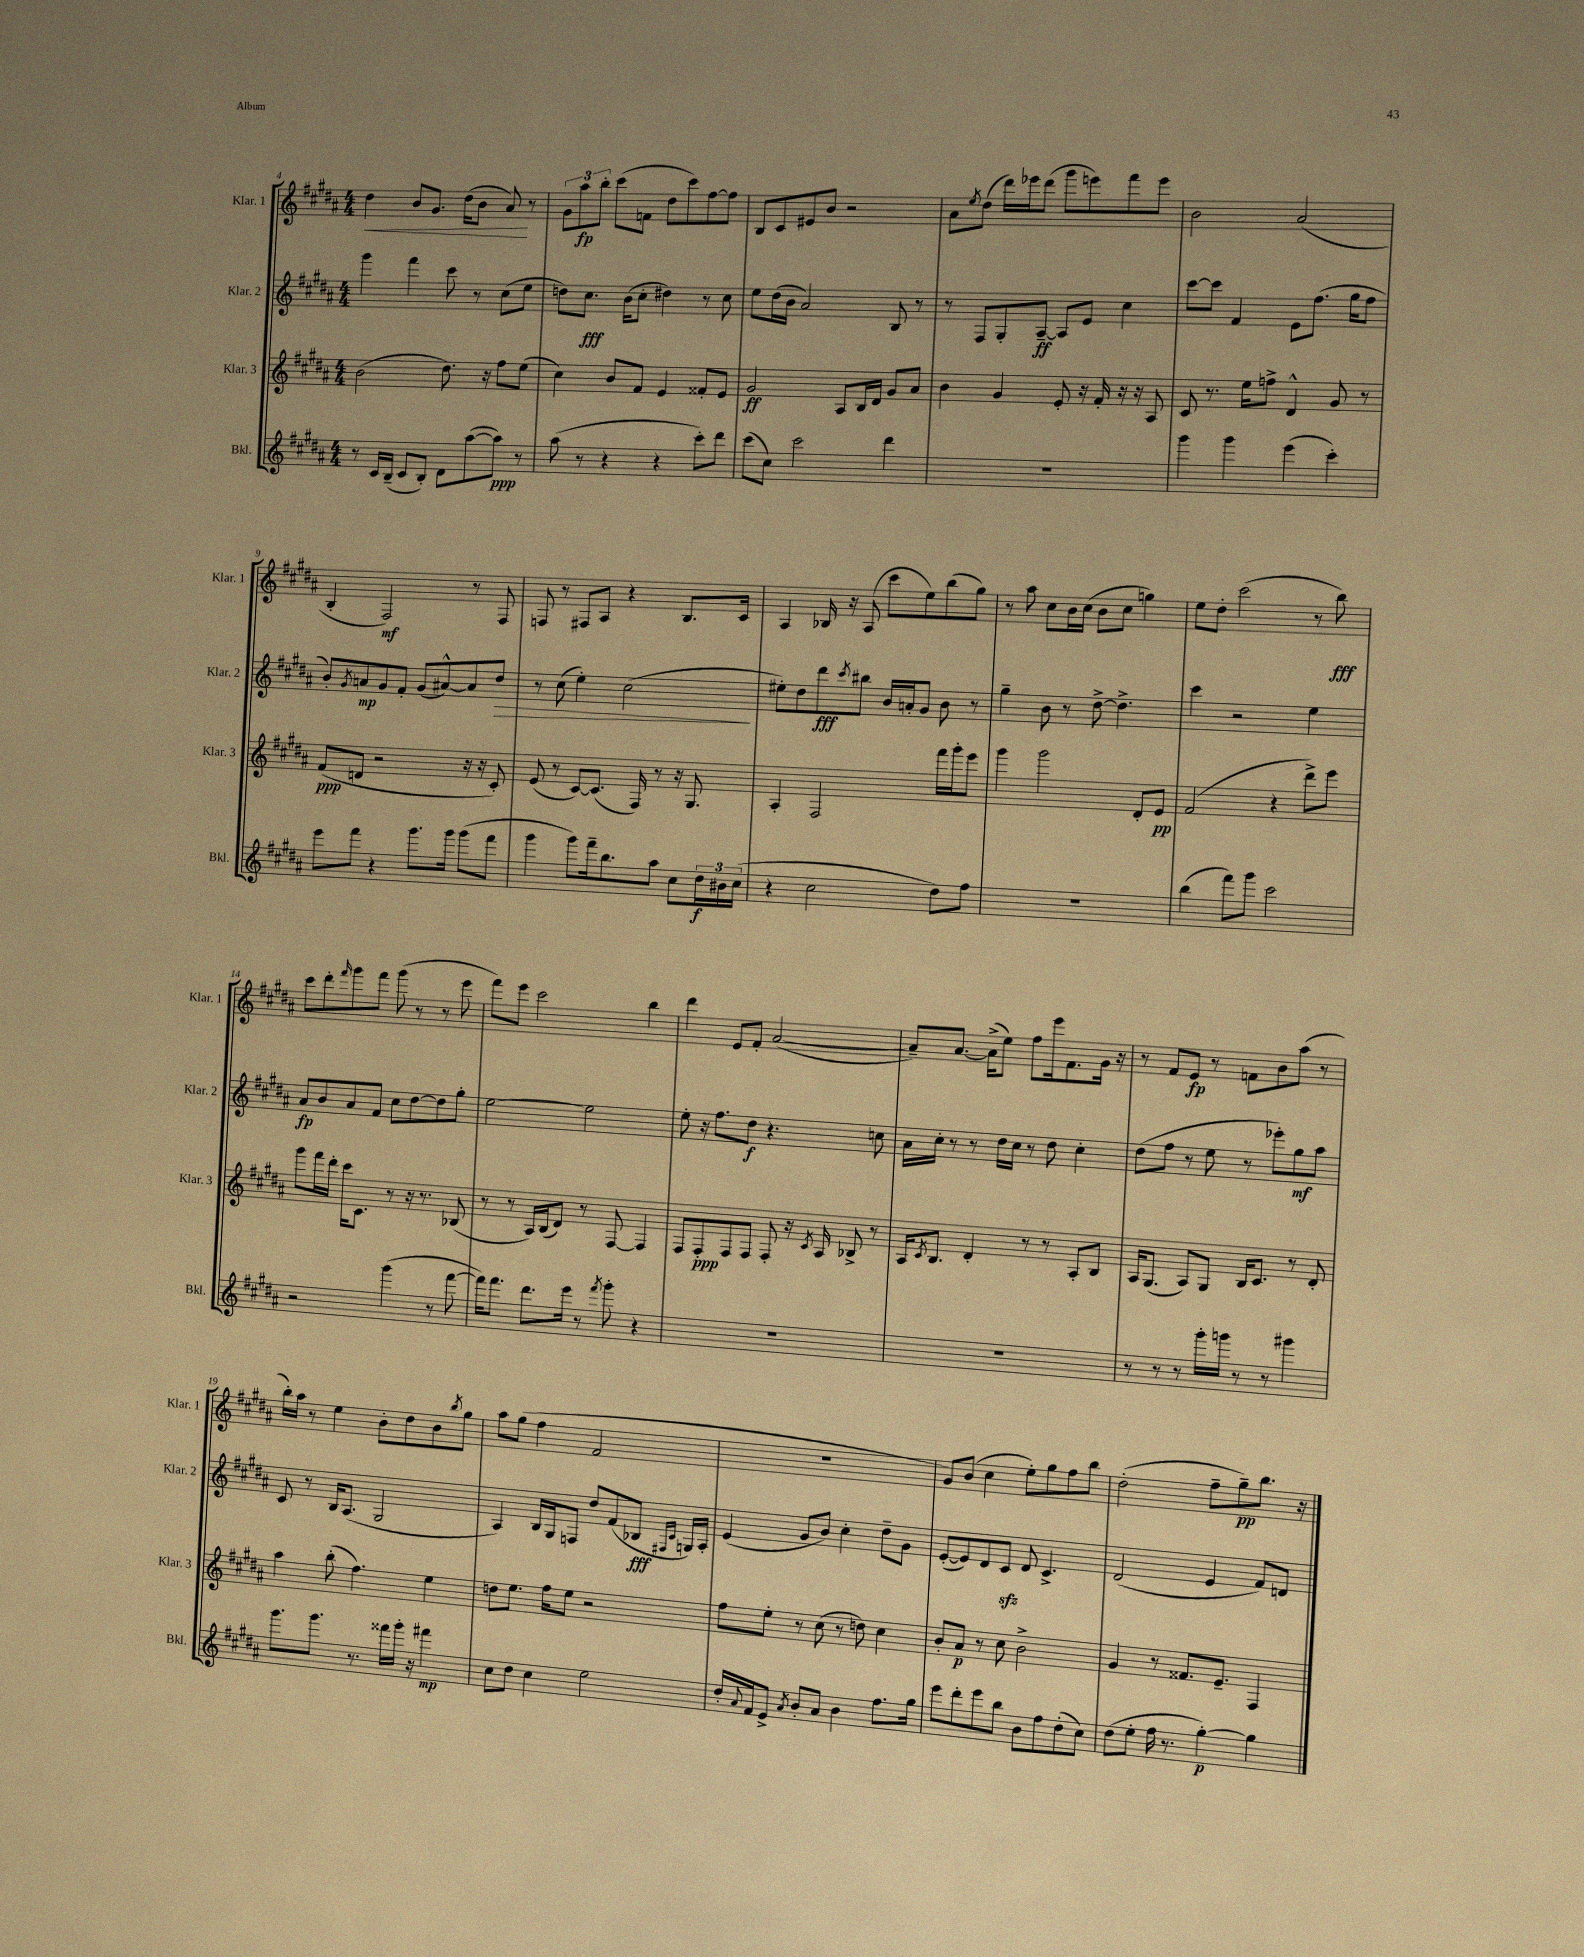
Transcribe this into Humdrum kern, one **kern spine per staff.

**kern	**kern	**kern	**kern
*staff4	*staff3	*staff2	*staff1
*clefG2	*clefG2	*clefG2	*clefG2
*k[f#c#g#d#a#]	*k[f#c#g#d#a#]	*k[f#c#g#d#a#]	*k[f#c#g#d#a#]
*M4/4	*M4/4	*M4/4	*M4/4
8r	(2b	4ggg#	4dd#
16c#	.	.	.
(16B~	.	.	.
8c#	.	4fff#	8b
8B')	.	.	8.g#
8d#	8.dd#)	8ccc#	.
.	.	.	(16dd#
([8aa#	.	8r	8b
.	16r	.	.
8aa#])	8ff#	(8cc#	8a#)
8r	(8ee	8ee	8r
=	=	=	=
(8aa#	4cc#)	8dd)	12g#
.	.	.	12aa#
8r	.	8.cc#	.
.	.	.	12bb'
4r	8b	.	(8ccc#
.	.	(16b	.
.	8f#	8cc#'	8f
4r	4e	4dd#)	8dd#
.	.	.	8ccc#)
8ccc#')	8f##'	8r	[8ff#
8ddd#	8e	8cc#	8ff#]
=	=	=	=
(8ccc#	2g#	8ee	8B
8cc#)	.	(16dd#	8c#
.	.	16b	.
2ccc#	.	2a#)	8e#
.	.	.	8b
.	8A#	.	2r
.	16B	.	.
.	16d#	.	.
4ddd#	8g#	8B	.
.	8a#	8r	.
=	=	=	=
1r	4b	8r	8a#
.	.	.	8qee
.	.	8F#	(8dd#
.	4g#	8G#'	16ddd#)
.	.	.	16eee-
.	.	[8A#~	(8ddd#
.	8e'	8A#]	8ggg#
.	16r	8e	8eee)
.	16f#'	.	.
.	16r	4cc#	8fff#
.	16r	.	.
.	8A#	.	8eee
=	=	=	=
4ggg#	8c#	[8ccc#	2b
.	8.r	8ccc#]	.
4ggg#	.	4f#	.
.	16ee	.	.
.	8ff^	.	.
(4eee	4d#^^	8e	(2a#
.	.	(8.ff#	.
4ccc#')	8g#	.	.
.	.	16gg#	.
.	8r	8ff#	.
=	=	=	=
8eee	(8f#	8b')	4B'
.	.	8qg#	.
8fff#	8d	8a	.
4r	2r	8g#	2F#)
.	.	8f#'	.
8.ggg#	.	(8g#	.
.	.	[8a#^^)	.
16ggg#	.	.	.
(8ggg#	16r	8a#]	8r
.	16r	.	.
8fff#	8c#')	8dd#	8F#
=	=	=	=
4ggg#	(8e	8r	8F
.	8r	(8cc#	8r
8ggg#)	[8c#)	4ee')	8F#
16fff#~	(8.c#]	.	8A#
8.bb	.	.	.
.	.	(2cc#	4r
.	16F#)	.	.
8aa#	8r	.	.
8cc#	16r	.	8.B
.	8.G#	.	.
24dd#	.	.	.
24b#	.	.	.
.	.	.	16c#
(24cc#	.	.	.
=	=	=	=
4r	4A#'	8ee#')	4A#
.	.	8dd#	.
2cc#	2F#	8ddd#	16B-
.	.	.	16r
.	.	8qccc#	.
.	.	8bb#	(8A#
.	.	16b	8ccc#
.	.	16a'	.
.	.	8g#	8ee)
8dd#)	16fff#	8b	(8bb
.	16ggg#'	.	.
8ff#	8eee	8r	8gg#)
=	=	=	=
1r	4ggg#	4gg#~	8r
.	.	.	8aa#
.	2ggg#	8b	8cc#
.	.	8r	16b
.	.	.	(16cc#
.	.	[8dd#^	8b
.	.	4.dd#^]	8cc#
.	8d#'	.	4gg)
.	8e	.	.
=	=	=	=
(4bb	(2f#	4ccc#	8ee
.	.	.	8dd#'
8fff#)	.	2r	(2ccc#
8ggg#	.	.	.
2ccc#	4r	.	.
.	8ddd#^)	4ee	8r
.	8eee	.	8bb)
=	=	=	=
2r	8ggg#	8a#	8ccc#
.	16fff#	8b	8ddd#'
.	16ddd#'	.	.
.	.	.	16qqfff#
.	16ccc#	8a#	8ggg#
.	8.c#	.	.
.	.	8f#	8fff#
(4ggg#	8r	8cc#	(8ggg#
.	16r	[8dd#	8r
.	8.r	.	.
8r	.	8dd#]	8r
[8fff#	(8B-	8gg#'	8eee
=	=	=	=
16fff#])	8r	[2ee	8fff#)
8.fff#	.	.	.
.	8r	.	8eee
8.ddd#	16A#)	.	2ccc#
.	(16B	.	.
.	8d#)	.	.
16eee	.	.	.
8r	8r	2ee]	.
8qfff#	.	.	.
8ggg#'	[8F#	.	.
4r	4F#]	.	4bb
=	=	=	=
1r	8F#	8ee'	4ddd#
.	8F#'	16r	.
.	.	8.ff#	.
.	8F#	.	8e
.	8F#	8dd#	8f#'
.	8F#'	4.r	([2a#
.	16r	.	.
.	8qc#	.	.
.	16A#	.	.
.	8B-^	.	.
.	8r	8cc	.
=	=	=	=
1r	16A#	16a#	8a#~])
.	8qc#	.	.
.	8.B	16cc#'	.
.	.	8r	[8.a#
.	4d#'	8r	.
.	.	.	(16a#^]
.	.	16dd#	8ee)
.	.	16cc#	.
.	8r	8r	8ff#
.	8r	8dd#	16eee
.	.	.	8.f#
.	8A#'	4cc#'	.
.	8B	.	16g#
.	.	.	16r
=	=	=	=
8r	16A#	(8dd#	8r
.	(8.G#	.	.
8r	.	8ff#	8f#
8r	8A#)	8r	8e
16ggg#'	8G#	8ee	8r
16ggg	.	.	.
8r	16B	8r	8f
.	8.c#	.	.
8r	.	8eee-')	8b
4ggg#	8r	8gg#	(8aa#
.	8d#'	8aa#	8r
=	=	=	=
8.ggg#	4aa#	8c#	16bb')
.	.	.	16aa#
.	.	8r	8r
8.ggg#	.	.	.
.	(8bb'	16B	4ee
.	.	(8.A#	.
8.r	4.ff#)	.	.
.	.	2G#	8b'
16fff##	.	.	.
16ggg#'	.	.	8dd#
16r	.	.	.
4fff#	4ee	.	8b
.	.	.	8qbb
.	.	.	8gg#
=	=	=	=
8cc#	8dd	4A#)	8aa#
8dd#	8.ee	.	(8gg#
4cc#	.	16B	4ff#
.	16ff#	16G#	.
.	8ee	8F	.
2ee	2r	8dd#	2f#
.	.	(8f#	.
.	.	8B-	.
.	.	16qqF#	.
.	.	16qqc#	.
.	.	16G)	.
.	.	16A#'	.
=	=	=	=
16dd#'	8ff#	(4e	1r
8qqa#	.	.	.
16f#	.	.	.
8e^	8ee'	.	.
8qa#	.	.	.
8b'	8r	8g#	.
8a#	(8cc#	8b)	.
4b	8r	4cc#'	.
.	8dd)	.	.
8.ff#	4cc#	8dd#~	.
.	.	8g#	.
16gg#	.	.	.
=	=	=	=
8eee	8b'	([8e'	8g#)
8ddd#'	8a#	8e])	(8b
8eee	8r	8d#	4cc#
8bb	8cc#	8c#	.
8b	2b^	8d#	8ee')
8ff#	.	4.c#^	8gg#
(8dd#'	.	.	8ff#
8cc#)	.	.	8bb
=	=	=	=
(8dd#	4g#	(2d#	(2dd#'
8ee'	.	.	.
16ff#	8r	.	.
8.r	.	.	.
.	8.f##	.	.
[4gg#')	.	4e	8ff#~
.	8.e~	.	.
.	.	.	8gg#~)
4gg#]	4F#	8f#)	8.bb
.	.	8d	.
.	.	.	16r
==	==	==	==
*-	*-	*-	*-
